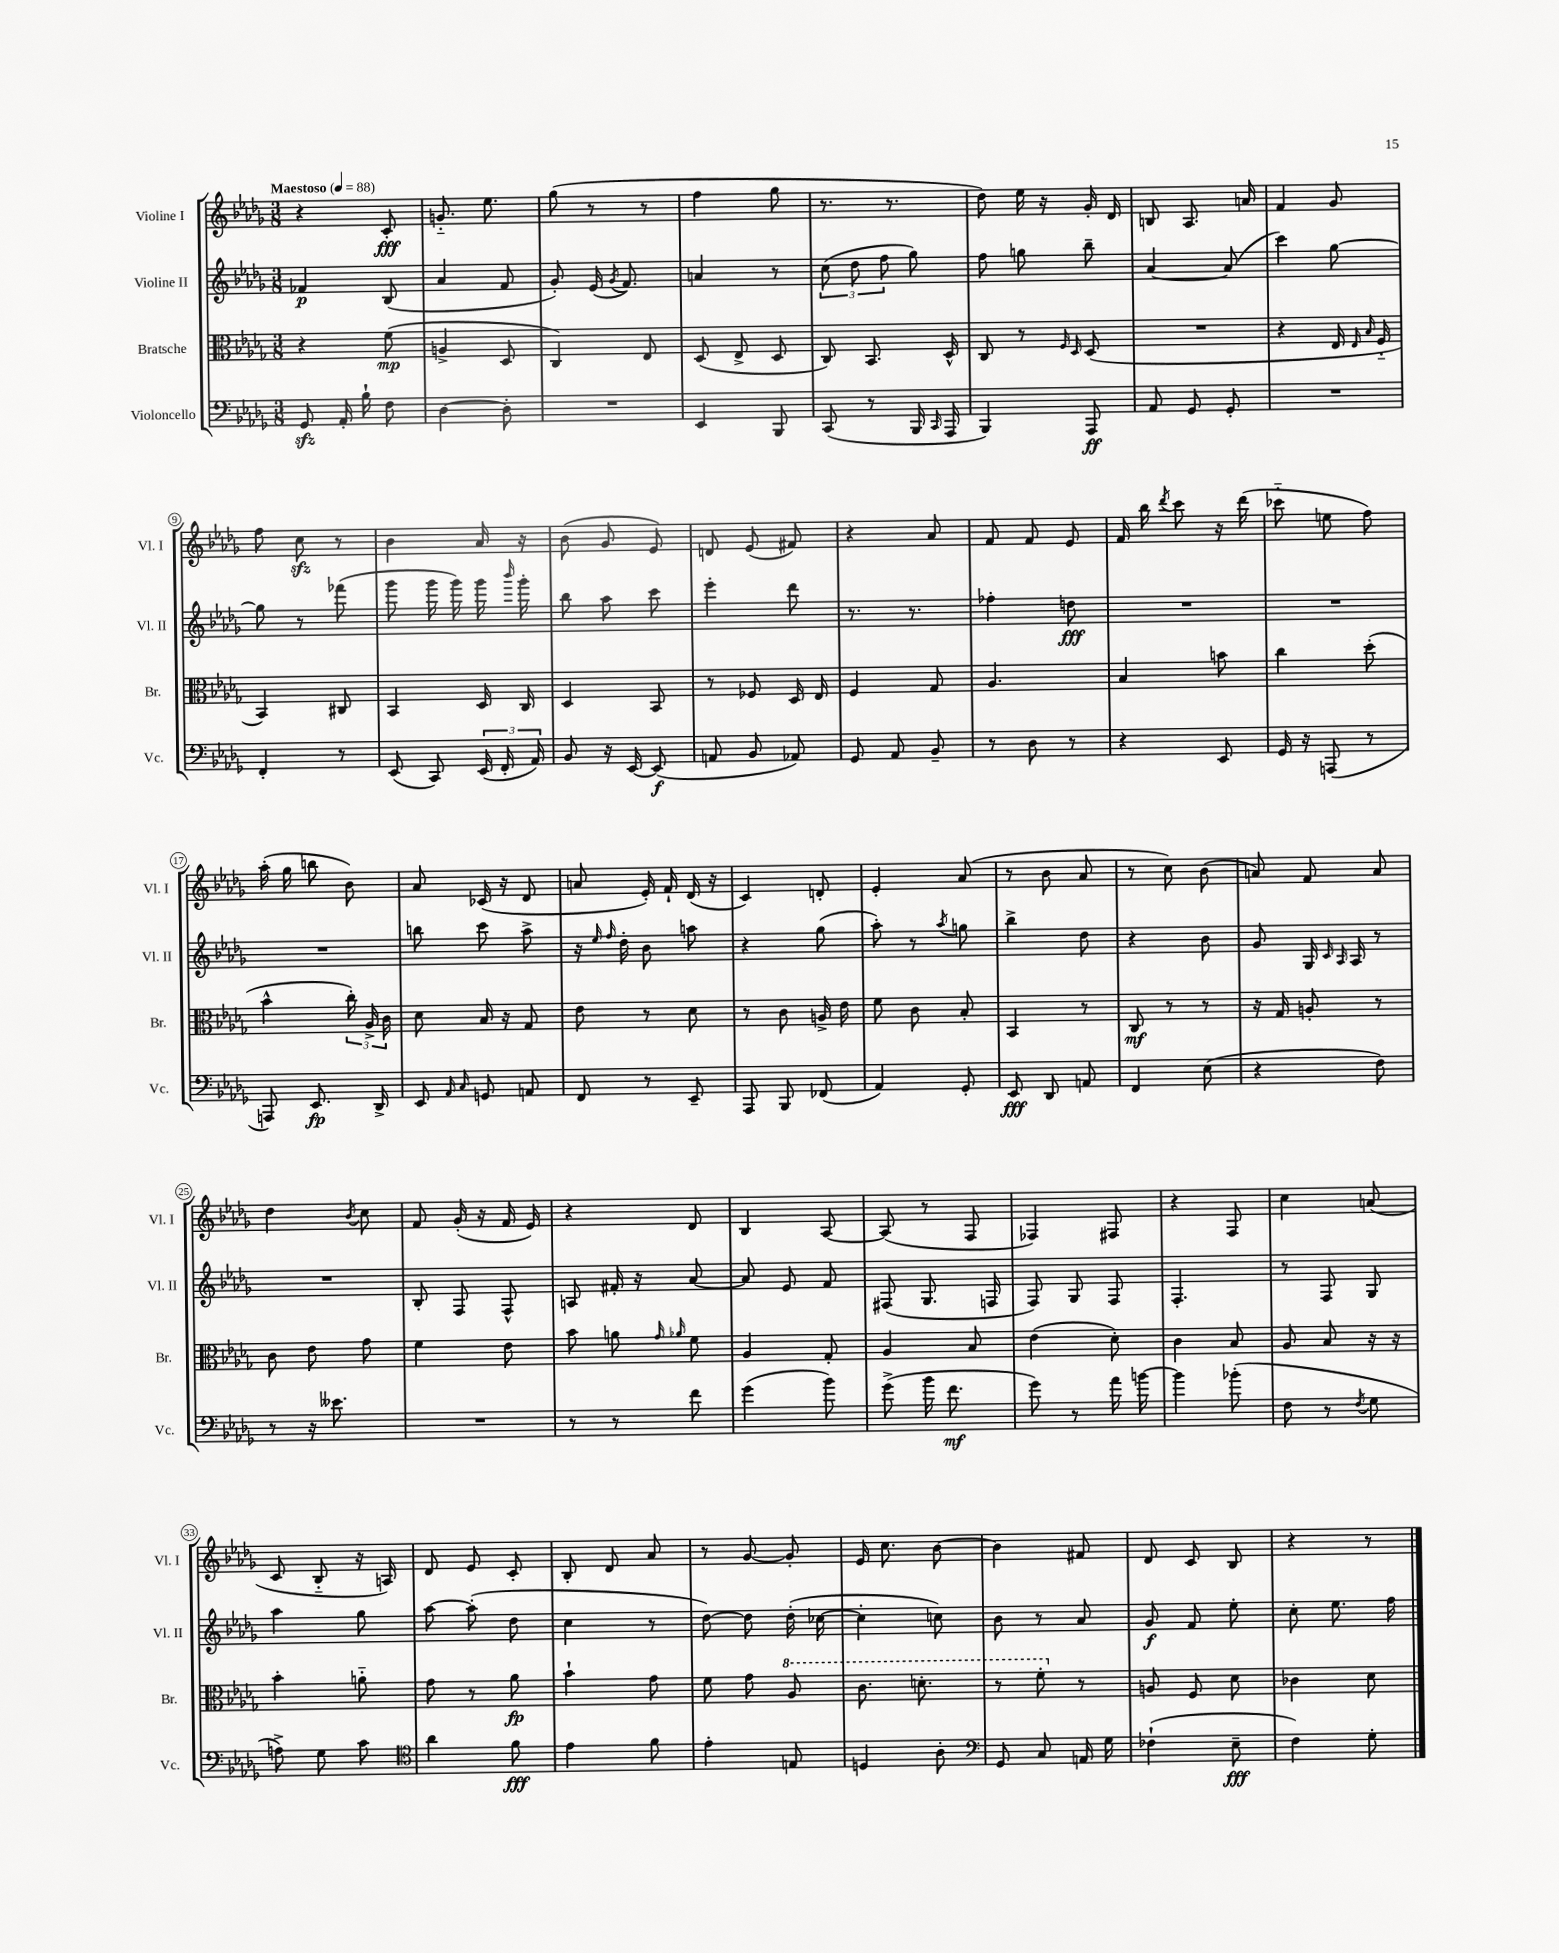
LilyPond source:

<<
\new StaffGroup <<
\new Staff = "s0" \with { instrumentName = "Violine I" shortInstrumentName = "Vl. I" } {
    \clef treble \key des \major \numericTimeSignature \time 3/8 \tempo "Maestoso" 4 = 88
    \autoBeamOff r4 c'8-.\fff |
    g'8.-_ ees''8. |
    ges''8( r8 r8 |
    f''4 ges''8 |
    r8. r8. |
    des''8) ees''16 r16 ges'16-. des'16 |
    b8 aes8. a'16 |
    f'4 ges'8 |
    f''8 c''8\sfz r8 |
    bes'4 aes'16 r16 |
    bes'8( ges'8 ees'8) |
    d'8 ees'8( fis'8) |
    r4 aes'8 |
    f'8 f'8 ees'8 |
    f'16 bes''16 \acciaccatura { des'''8 } c'''8 r16 des'''16( |
    ces'''8-_ e''8 f''8) |
    aes''16-.( ges''16 b''8 bes'8) |
    aes'8 ces'16( r16 des'8 |
    a'8 ees'16-.) f'16-! des'16( r16 |
    c'4) d'8-. |
    ees'4-. aes'8( |
    r8 bes'8 aes'8 |
    r8 c''8) bes'8( |
    a'8) f'8 a'8 |
    des''4 \acciaccatura { bes'8 } c''8 |
    f'8 ges'16-.( r16 f'16 ees'16) |
    r4 des'8 |
    bes4 aes8~ |
    aes8( r8 f8 |
    fes4) fis8 |
    r4 f8 |
    c''4 a'8( |
    c'8 bes8-_ r16 a16) |
    des'8 ees'8 c'8-. |
    bes8-. des'8 aes'8 |
    r8 ges'8~ ges'8-. |
    ees'16 c''8. bes'8~ |
    bes'4 fis'8 |
    des'8 c'8 bes8 |
    r4 r8 \bar "|." |
}
\new Staff = "s1" \with { instrumentName = "Violine II" shortInstrumentName = "Vl. II" } {
    \clef treble \key des \major \numericTimeSignature \time 3/8
    \autoBeamOff fes'4\p bes8( |
    aes'4 f'8 |
    ges'8-.) ees'16( \acciaccatura { ges'8 } f'8.) |
    a'4 r8 |
    \tuplet 3/2 { c''8( des''8 f''8 } ges''8) |
    f''8 g''8 bes''8-- |
    aes'4~ aes'8( |
    c'''4) ges''8~ |
    ges''8 r8 fes'''8( |
    ges'''8 ges'''16 ges'''16) ges'''16 \grace { bes'''16 } ges'''16-. |
    bes''8 aes''8 c'''8 |
    ees'''4-. des'''8 |
    r8. r8. |
    fes''4-. d''8\fff |
    R4. |
    R4. |
    R4. |
    b''8 c'''8 aes''8-> |
    r16 \grace { ees''16 f''16 } des''16-. bes'8 a''8 |
    r4 ges''8( |
    aes''8-.) r8 \acciaccatura { aes''8 } g''8 |
    bes''4-> des''8 |
    r4 bes'8 |
    ges'8 ges16 \grace { c'16 aes16 } aes16 r8 |
    R4. |
    bes8-. f8 f8-^ |
    a8 fis'16-. r16 aes'8~ |
    aes'8 ees'8 f'8 |
    fis8( ges8. f16 |
    f8) ges8 f8 |
    f4.-. |
    r8 f8 ges8 |
    aes''4 ges''8 |
    aes''8~ aes''8-.( des''8 |
    c''4 r8 |
    des''8~) des''8 des''16-.( ces''16~ |
    ces''4-. c''8) |
    bes'8 r8 aes'8 |
    ges'8\f f'8 ees''8-. |
    c''8-. ees''8. f''16 \bar "|." |
}
\new Staff = "s2" \with { instrumentName = "Bratsche" shortInstrumentName = "Br." } {
    \clef alto \key des \major \numericTimeSignature \time 3/8
    \autoBeamOff r4 f'8\mp( |
    a4-> des8 |
    c4) ees8 |
    des8( ees8-> des8 |
    c8) bes,8. des16-^ |
    c8 r8 \grace { f16 des16 } des8( |
    R4. |
    r4 ees16 \grace { ees16 bes16 } f16-_ |
    bes,4) cis8 |
    bes,4 des16 c16 |
    des4 bes,8 |
    r8 fes8 des16 ees16 |
    f4 ges8 |
    aes4. |
    bes4 b'8 |
    c''4 des''8-.( |
    bes'4-^ \tuplet 3/2 { c''16-.) aes16-> c'16 } |
    des'8 bes16 r16 ges8 |
    ees'8 r8 des'8 |
    r8 c'8 a16-> ees'16 |
    f'8 c'8 bes8-. |
    bes,4 r8 |
    c8\mf r8 r8 |
    r16 ges16 a8-. r8 |
    c'8 ees'8 ges'8 |
    f'4 ees'8 |
    bes'8 a'8 \grace { ges'16 aes'16 } f'8 |
    aes4 ges8-. |
    aes4 bes8 |
    ees'4( des'8-.) |
    c'4 bes8 |
    aes8 bes8 r16 r16 |
    bes'4-. a'8-_ |
    ges'8 r8 aes'8\fp |
    bes'4-! ges'8 |
    f'8 ges'8 \ottava #1 aes'8 |
    c''8. d''8.-. |
    r8 f''8-. \ottava #0 r8 |
    a8 f8 des'8 |
    ces'4 des'8 \bar "|." |
}
\new Staff = "s3" \with { instrumentName = "Violoncello" shortInstrumentName = "Vc." } {
    \clef bass \key des \major \numericTimeSignature \time 3/8
    \autoBeamOff ges,8\sfz aes,16-. bes16-! f8 |
    des4~ des8-. |
    R4. |
    ees,4 bes,,8 |
    c,8( r8 bes,,16 \grace { c,16 } aes,,16 |
    bes,,4) aes,,8\ff |
    aes,8 ges,8 ges,8-. |
    R4. |
    f,4-. r8 |
    ees,8( c,8) \tuplet 3/2 { ees,16( f,16-. aes,16) } |
    bes,8 r16 ees,16~ ees,8\f( |
    a,8 bes,8 aes,8) |
    ges,8 aes,8 bes,8-- |
    r8 des8 r8 |
    r4 ees,8 |
    ges,16 r16 a,,8( r8 |
    a,,8) ees,8.\fp des,16-> |
    ees,8 \grace { aes,16 c16 } g,8 a,8 |
    f,8 r8 ees,8-- |
    aes,,8 bes,,8 fes,8( |
    aes,4) ges,8-. |
    ees,8\fff des,8 a,8 |
    f,4 ees8( |
    r4 f8) |
    r8 r16 eeses'8. |
    R4. |
    r8 r8 f'8 |
    ges'4( bes'8) |
    ges'8->( bes'16 f'8.\mf |
    ges'8) r8 aes'16 b'16~ |
    b'4 bes'8-.( |
    f8 r8 \acciaccatura { f8 } ges8 |
    a8->) ges8 c'8 |
    \clef tenor aes'4 f'8\fff |
    ees'4 f'8 |
    ees'4-. e8 |
    d4 aes8-. |
    \clef bass ges,8 c8 a,16 ges16 |
    fes4-!( ees8--\fff |
    f4) ges8-. \bar "|." |
}
>>
>>
\layout { \context { \Score \override BarNumber.stencil = #(make-stencil-circler 0.1 0.3 ly:text-interface::print) } }
